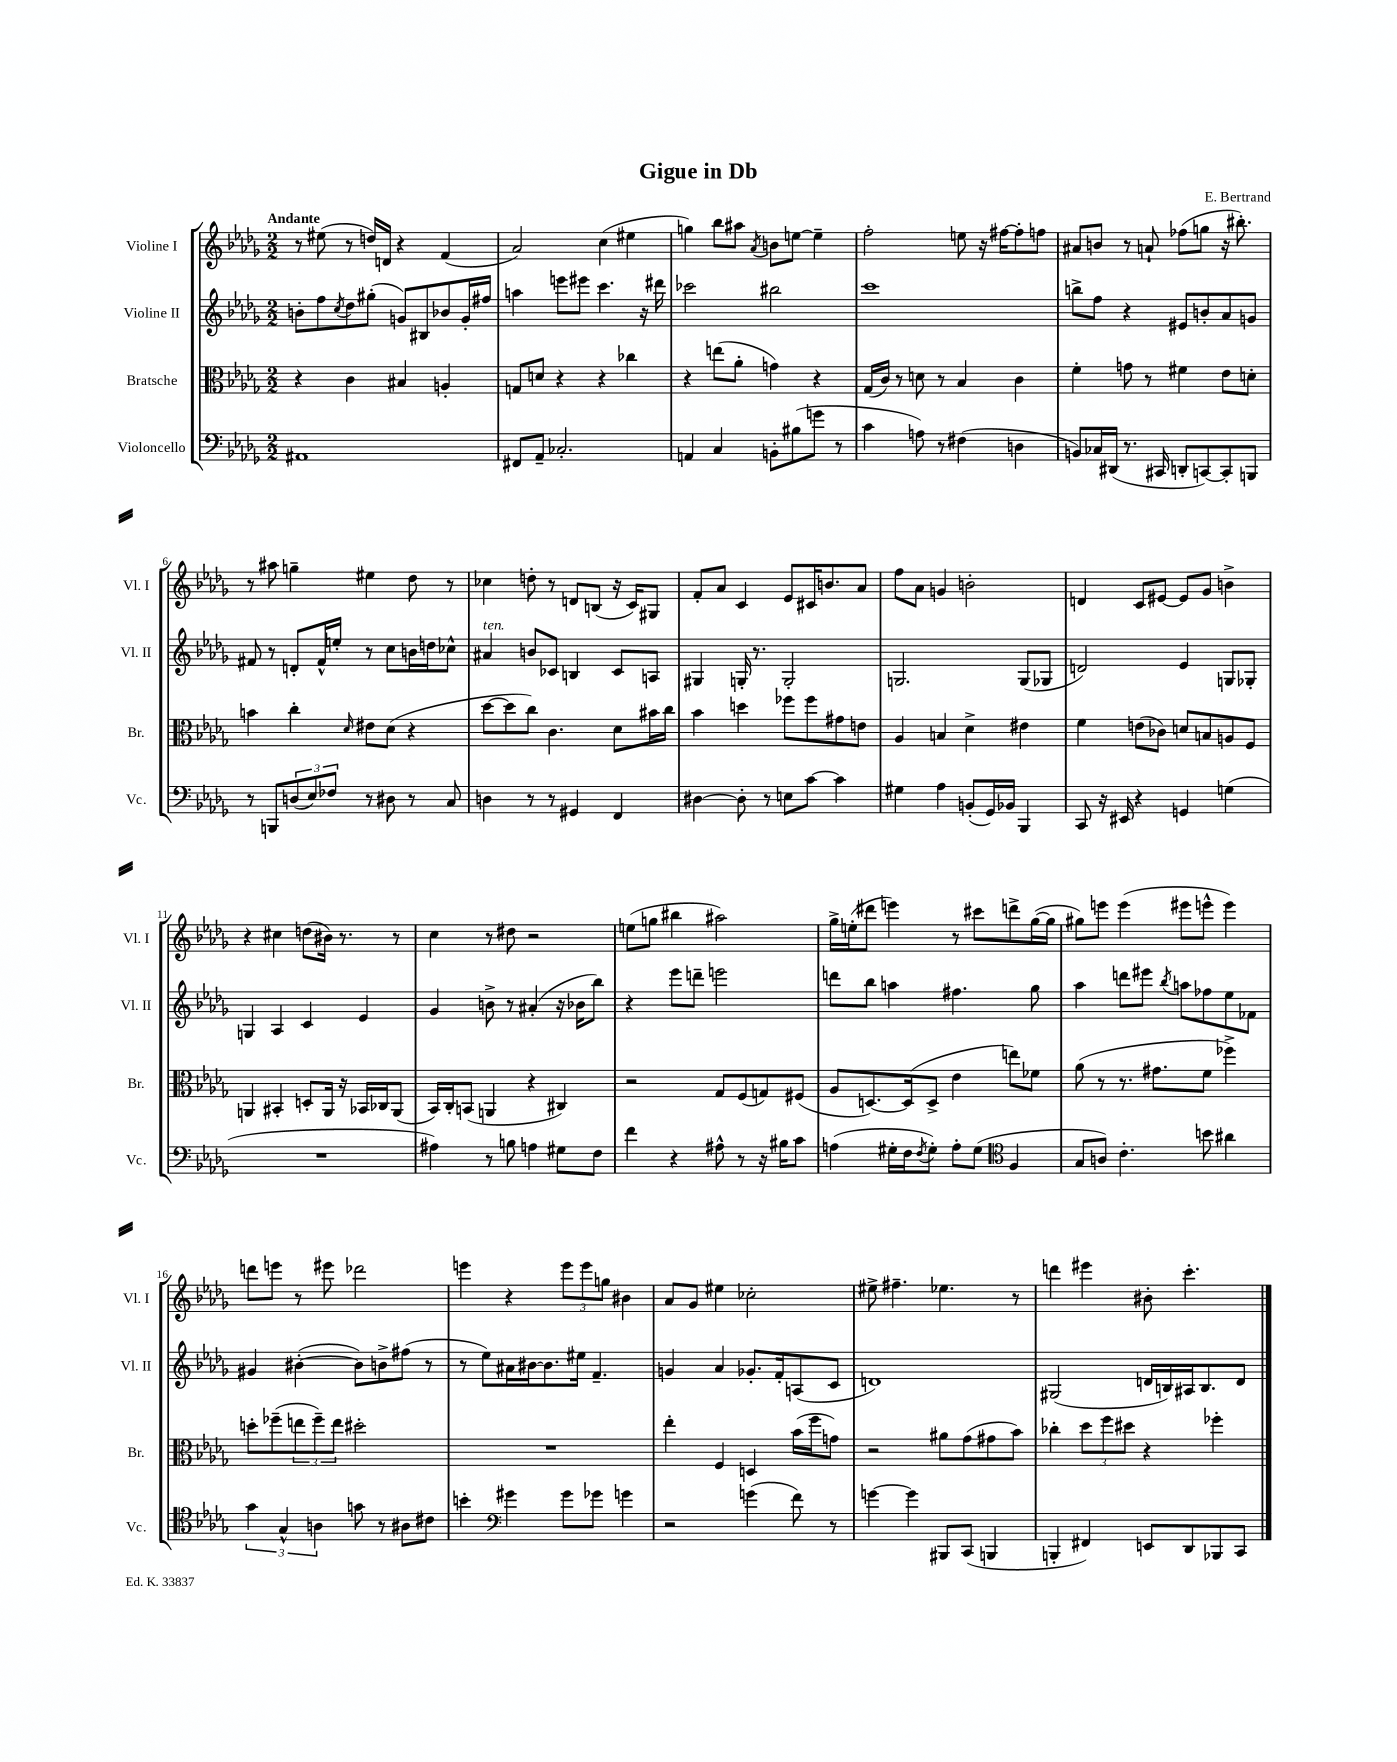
\header { title = "Gigue in Db" composer = "E. Bertrand" }
<<
\new StaffGroup <<
\new Staff = "s0" \with { instrumentName = "Violine I" shortInstrumentName = "Vl. I" } {
    \clef treble \key des \major \numericTimeSignature \time 2/2 \tempo "Andante"
    r8 eis''8( r8 d''16) d'16 r4 f'4( |
    aes'2) c''4( eis''4 |
    g''4) bes''8 ais''8 \acciaccatura { aes'8 } b'8 e''8~ e''4-- |
    f''2-. e''8 r16 fis''16~ fis''8-. f''8 |
    ais'8 b'8 r8 a'8-! fes''8( g''8 r16 bis''8.-.) |
    r8 ais''8 g''4-- eis''4 des''8 r8 |
    ces''4 d''8-. r8 d'8 b8( r16 c'16) gis8 |
    f'8-. aes'8 c'4 ees'8 cis'16 b'8. aes'8 |
    f''8 aes'8 g'4 b'2-. |
    d'4 c'8 eis'8~ eis'8 ges'8 b'4-> |
    r4 cis''4 d''8( bis'16) r8. r8 |
    c''4 r8 dis''8 r2 |
    e''8( g''8 bis''4 ais''2) |
    ges''16-> e''16-.( dis'''8 e'''4) r8 cis'''8 d'''8-> ges''16~( ges''16 |
    gis''8) e'''8 e'''4( eis'''8 e'''8-^ e'''4) |
    d'''8 e'''8 r8 eis'''8 des'''2 |
    e'''4 r4 \tuplet 3/2 { e'''8 e'''8 g''8 } bis'4 |
    aes'8 ges'8 eis''4 ces''2-. |
    eis''8-> fis''4.-- ees''4. r8 |
    d'''4 eis'''4 bis'8-. c'''4.-. \bar "|." |
}
\new Staff = "s1" \with { instrumentName = "Violine II" shortInstrumentName = "Vl. II" } {
    \clef treble \key des \major \numericTimeSignature \time 2/2
    b'8-. f''8 \acciaccatura { c''8 } des''8 gis''8-.( g'8) bis8 bes'8 g'16-. fis''16 |
    a''4 e'''8 eis'''8 c'''4. r16 dis'''16 |
    ces'''2 bis''2 |
    c'''1 |
    b''8-> f''8 r4 eis'8 b'8-. aes'8 g'8 |
    fis'8 r8 d'8-. fis'16-^ e''16-. r8 c''8 b'16 d''16 ces''8-^ |
    ais'4^\markup { \italic "ten." } b'8 ces'8 b4 ces'8 a8 |
    gis4 g16-. r8. g2-. |
    g2. g8( ges8 |
    d'2) ees'4 g8 ges8-. |
    g4 aes4 c'4 ees'4 |
    ges'4 b'8-> r8 ais'4-.( r16 bes'16 bes''8) |
    r4 ees'''8 d'''8-- e'''2 |
    d'''8 bes''8 a''4 fis''4. ges''8 |
    aes''4 d'''8 eis'''8 \acciaccatura { bes''8 } a''8 fes''8 ees''8 fes'8 |
    gis'4 bis'4~-.( bis'8) b'8-> fis''8( r8 |
    r8 ees''8) ais'16 bis'16~ bis'8. eis''16 f'4.-- |
    g'4 aes'4 ges'8.-. f'16-. a8( c'8 |
    d'1) |
    gis2( d'16 b16) ais16 b8. d'8 \bar "|." |
}
\new Staff = "s2" \with { instrumentName = "Bratsche" shortInstrumentName = "Br." } {
    \clef alto \key des \major \numericTimeSignature \time 2/2
    r4 c'4 bis4 a4-. |
    g8 d'8 r4 r4 ces''4 |
    r4 e''8( aes'8-. g'4) r4 |
    ges16( c'16) r8 d'8 r8 bes4 c'4 |
    f'4-. g'8 r8 fis'4 ees'8 d'8-. |
    b'4 c''4-. \grace { des'16 } eis'8 des'8( r4 |
    des''8~ des''8 c''8) c'4. des'8 bis'16 c''16 |
    bes'4 d''4 fes''8 fes''8 gis'8 e'8 |
    aes4 b4 des'4-> eis'4 |
    f'4 e'8( ces'8) d'8 b8 a8 f8 |
    a,4 bis,4-. d8-. a,16 r16 bes,16 ces16 a,8( |
    bes,16) c16-. b,8( a,4 r4 cis4) |
    r2 ges8 f8( g8) fis8( |
    aes8 d8.~) d16( d8-> ees'4 e''8) fes'8 |
    aes'8( r8 r8. gis'8. f'8 fes''4->) |
    d''8-. fes''8--( \tuplet 3/2 { e''8 fes''8--) e''8 } dis''2-. |
    R1 |
    ees''4-. f4 d4 bes'16( f''16 g'8) |
    r2 ais'8 ges'8( gis'8 bes'8) |
    ces''4-. \tuplet 3/2 { des''8 f''8 dis''8 } r4 fes''4-. \bar "|." |
}
\new Staff = "s3" \with { instrumentName = "Violoncello" shortInstrumentName = "Vc." } {
    \clef bass \key des \major \numericTimeSignature \time 2/2
    ais,1 |
    fis,8 aes,8-- ces2.-. |
    a,4 c4 b,8-. bis8( g'8 r8 |
    c'4 a8) r8 fis4( d4 |
    b,8) ces16 dis,16( r8. cis,16 d,8-. c,8~) c,8-. b,,8 |
    r8 b,,8 \tuplet 3/2 { d8( ees8) fes8 } r8 dis8 r8 c8 |
    d4 r8 r8 gis,4 f,4 |
    dis4~ dis8-. r8 e8 c'8~ c'4 |
    gis4 aes4 b,8-.( ges,16) bes,16 bes,,4 |
    c,8 r16 eis,16 r4 g,4 g4( |
    R1 |
    ais4) r8 b8 a4 gis8 f8 |
    f'4 r4 ais8-^ r8 r16 bis16 c'8 |
    a4( gis16-. f16 \acciaccatura { f8 } gis8-.) a8-. gis8( \clef tenor f4 |
    ges8 a8) c'4.-. b'8 ais'4 |
    \tuplet 3/2 { ges'4 ges4-^ a4 } g'8 r8 ais8 cis'8 |
    b'4-. \clef bass gis'4 gis'8 ges'8 g'4 |
    r2 g'4( f'8) r8 |
    g'4~ g'4 bis,,8 c,8( b,,4 |
    b,,4-. fis,4) e,8 des,8 bes,,8 c,8 \bar "|." |
}
>>
>>
